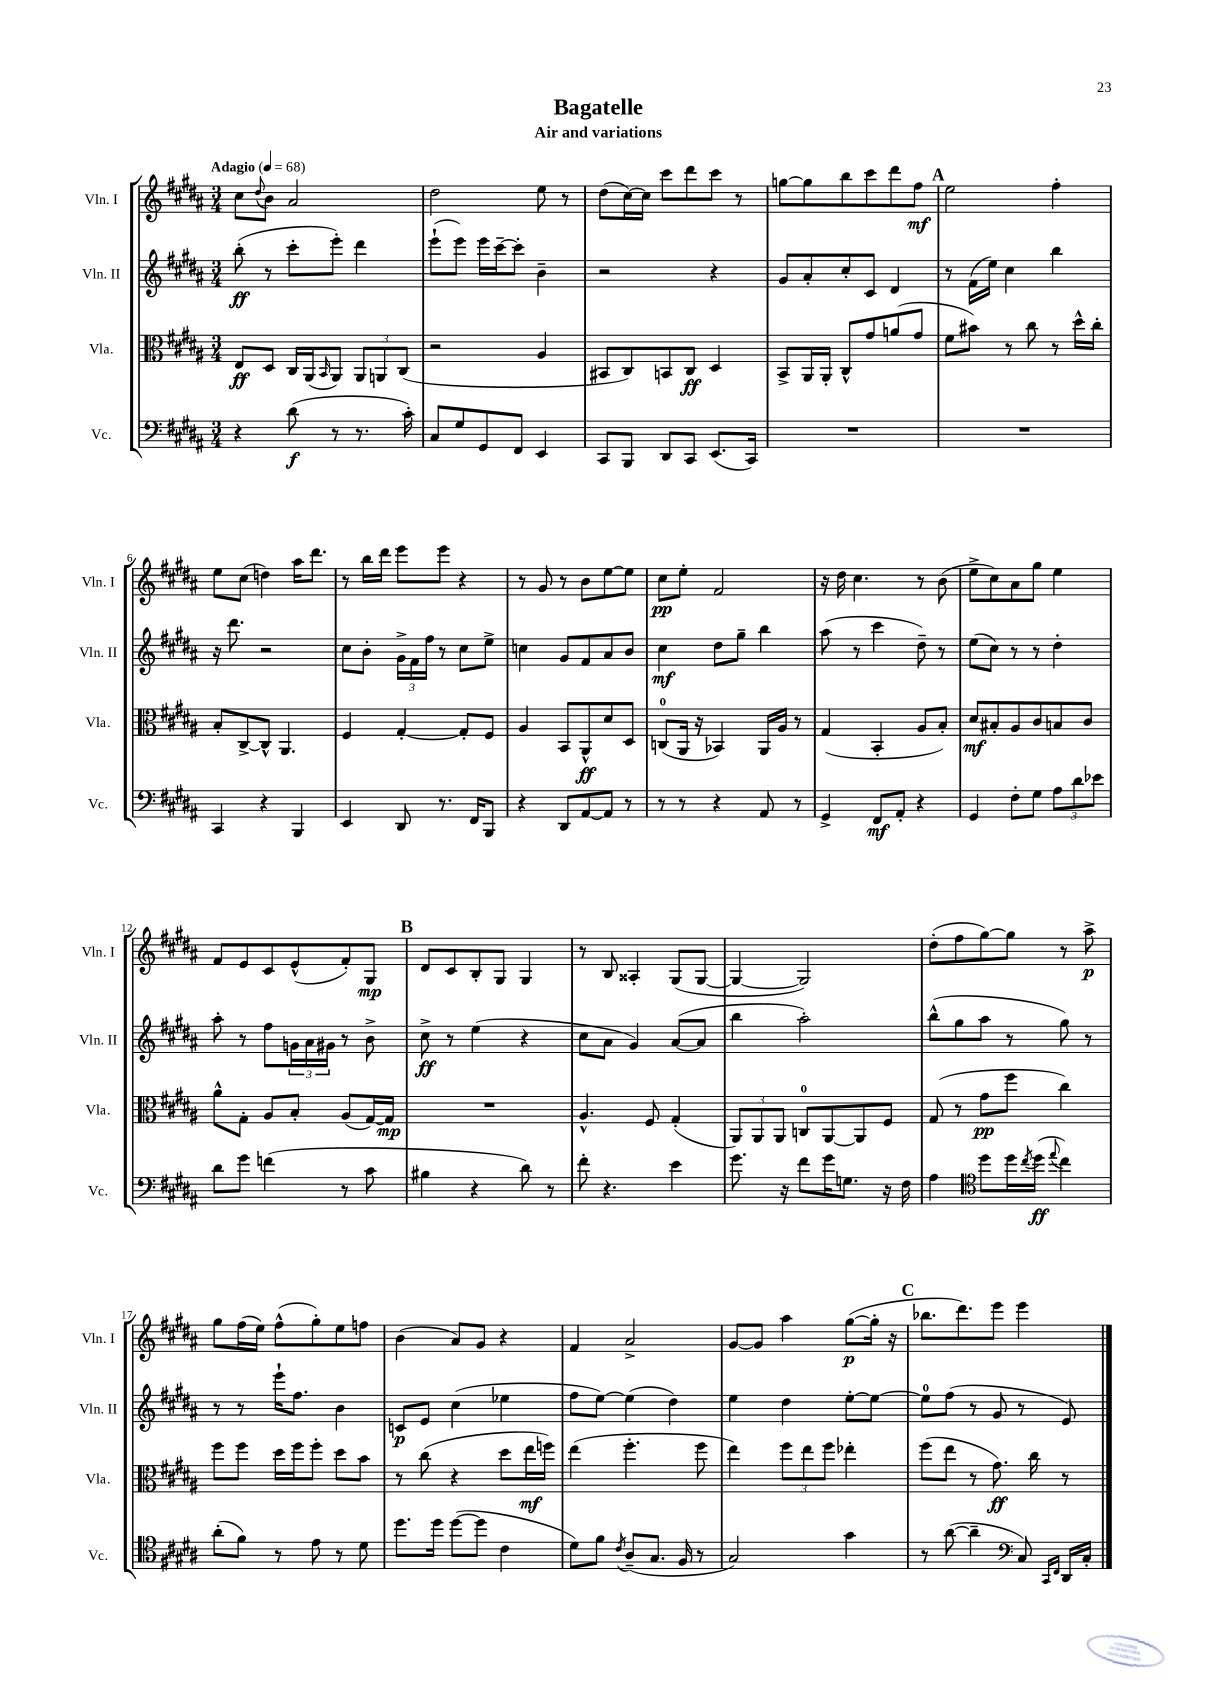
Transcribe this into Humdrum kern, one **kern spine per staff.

**kern	**kern	**kern	**kern
*staff4	*staff3	*staff2	*staff1
*clefF4	*clefC3	*clefG2	*clefG2
*k[f#c#g#d#a#]	*k[f#c#g#d#a#]	*k[f#c#g#d#a#]	*k[f#c#g#d#a#]
*M3/4	*M3/4	*M3/4	*M3/4
*MM68	*MM68	*MM68	*MM68
4r	8E	(8bb'	8cc#
.	.	.	8qqdd#
.	8D#	8r	8b
(8d#	16C#	8ccc#'	2a#
.	(16AA#	.	.
.	16qqBB	.	.
8r	8AA#)	8eee')	.
8.r	12AA#	4ddd#	.
.	12AA	.	.
.	(12C#	.	.
16c#')	.	.	.
=	=	=	=
8C#	2r	(8eee`	2dd#
8G#	.	8eee)	.
8GG#	.	16eee	.
.	.	[16ccc#~	.
8FF#	.	8ccc#']	.
4EE	4A#	4b~	8ee
.	.	.	8r
=	=	=	=
8CC#	8BB#	2r	(8dd#
8BBB	8C#)	.	[16cc#)
.	.	.	16cc#]
8DD#	8BB	.	8ccc#
8CC#	8C#	.	8ddd#
(8.EE	4D#	4r	8ccc#
.	.	.	8r
16CC#)	.	.	.
=	=	=	=
2.r	8BB^	8g#	[8gg
.	16AA#	8a#'	8gg]
.	16AA#'	.	.
.	8C#^^	8cc#'	8bb
.	8g#	8c#	8ccc#
.	(8a	4d#	8ddd#
.	8g#	.	8ff#
=	=	=	=
2.r	8f#	8r	2ee
.	8b#)	(16f#	.
.	.	16ee)	.
.	8r	4cc#	.
.	8cc#	.	.
.	8r	4bb	4ff#'
.	16dd#^^	.	.
.	16cc#'	.	.
=	=	=	=
4CC#	8B'	16r	8ee
.	.	8.ddd#	.
.	[8C#^	.	(8cc#
4r	8C#^^]	2r	4dd)
.	4.AA#	.	.
4BBB	.	.	16aa#
.	.	.	8.ddd#
=	=	=	=
4EE	4F#	8cc#	8r
.	.	8b'	16bb
.	.	.	16ddd#
8DD#	[4G#'	24g#^	8eee
.	.	24f#	.
.	.	24ff#	.
8.r	.	8r	8eee
.	8G#']	8cc#	4r
16FF#	.	.	.
8BBB	8F#	8ee^	.
=	=	=	=
4r	4A#	4cc	8r
.	.	.	8g#
8DD#	8BB	8g#	8r
[8AA#	8AA#^^	8f#	8b
8AA#]	8d#	8a#	[8ee
8r	8D#	8b	8ee]
=	=	=	=
8r	(8C	4cc#	8cc#
8r	16AA#	.	8ee'
.	16r	.	.
4r	4BB-)	8dd#	2f#
.	.	8gg#~	.
8AA#	16AA#	4bb	.
.	16A#	.	.
8r	8r	.	.
=	=	=	=
4GG#^	(4G#	(8aa#	16r
.	.	.	16dd#
.	.	8r	4.cc#
8FF#	4BB'	4ccc#	.
8AA#'	.	.	.
4r	8A#	8dd#~)	8r
.	8B')	8r	(8b
=	=	=	=
4GG#	8d#	(8ee	8ee^
.	8B#'	8cc#)	8cc#)
8F#'	8A#	8r	8a#
8G#	8c#	8r	8gg#
12A#	8B	4dd#'	4ee
12d#	.	.	.
.	8c#	.	.
12e-	.	.	.
=	=	=	=
8d#	8a#^^	8aa#'	8f#
8g#	8G#'	8r	8e
(4f	8A#	8ff#	8c#
.	8B'	24g	(8e^^
.	.	24a#	.
.	.	24g#	.
8r	(8A#	8r	8f#')
8c#	[16G#)	8b^	8G#
.	16G#]	.	.
=	=	=	=
4B#	2.r	8cc#^	8d#
.	.	8r	8c#
4r	.	(4ee	8B'
.	.	.	8G#
8d#)	.	4r	4G#
8r	.	.	.
=	=	=	=
8f#'	4.A#^^	8cc#	8r
4.r	.	8a#	8B
.	.	4g#)	4A##'
.	8F#	.	.
4e	(4G#'	([8a#	(8G#
.	.	8a#]	[8G#
=	=	=	=
8.g#	12AA#)	4bb	4G#_
.	12AA#	.	.
.	12AA#	.	.
16r	.	.	.
8f#	8C	2aa#')	2G#])
16g#	[8AA#	.	.
8.G	.	.	.
.	8AA#]	.	.
16r	8F#	.	.
16F#	.	.	.
=	=	=	=
4A#	(8G#	(8bb^^	(8dd#'
.	8r	8gg#	8ff#
*clefC4	*	*	*
8dd#	8g#	8aa#	[8gg#)
16dd#	8ff#	8r	8gg#]
8qcc#	.	.	.
(16dd#	.	.	.
8qqee	.	.	.
4cc#)	4cc#)	8gg#)	8r
.	.	8r	8aa#^
=	=	=	=
(8a#'	8ff#	8r	8gg#
8f#)	8ff#	8r	(16ff#
.	.	.	16ee)
8r	16dd#	16eee`	(8ff#^^
.	16ff#	8.ff#	.
8e	8ff#'	.	8gg#')
8r	8dd#	4b	8ee
8d#	8b	.	8ff
=	=	=	=
8.dd#	8r	8c	(4b
.	(8cc#	8e	.
16dd#	.	.	.
([8dd#	4r	(4cc#	8a#)
8dd#]	.	.	8g#
4c#	8dd#	4ee-	4r
.	16ee	.	.
.	16ff)	.	.
=	=	=	=
8d#)	(4ee	8ff#	4f#
8f#	.	[8ee)	.
8qc#	.	.	.
(8A#~	4.ff#'	(4ee]	2a#^
8.G#	.	.	.
.	.	4dd#)	.
16F#	.	.	.
8r	8ff#	.	.
=	=	=	=
2G#)	4ee)	4ee	[8g#
.	.	.	8g#]
.	12ff#	4dd#	4aa#
.	12ee	.	.
.	12ff#	.	.
4g#	4ee-'	[8ee'	([8gg#
.	.	8ee_	16gg#']
.	.	.	16r
=	=	=	=
8r	(8ff#	8ee]	8.bb-
([8a#	8ee	(8ff#	.
.	.	.	8.ddd#)
4a#~]	8r	8r	.
.	8.g#)	8g#	8eee
*clefF4	*	*	*
8C#)	.	8r	4eee
.	16cc#	.	.
16qqCC#	.	.	.
16qqFF#	.	.	.
16DD#	8r	8e)	.
16C#'	.	.	.
==	==	==	==
*-	*-	*-	*-
